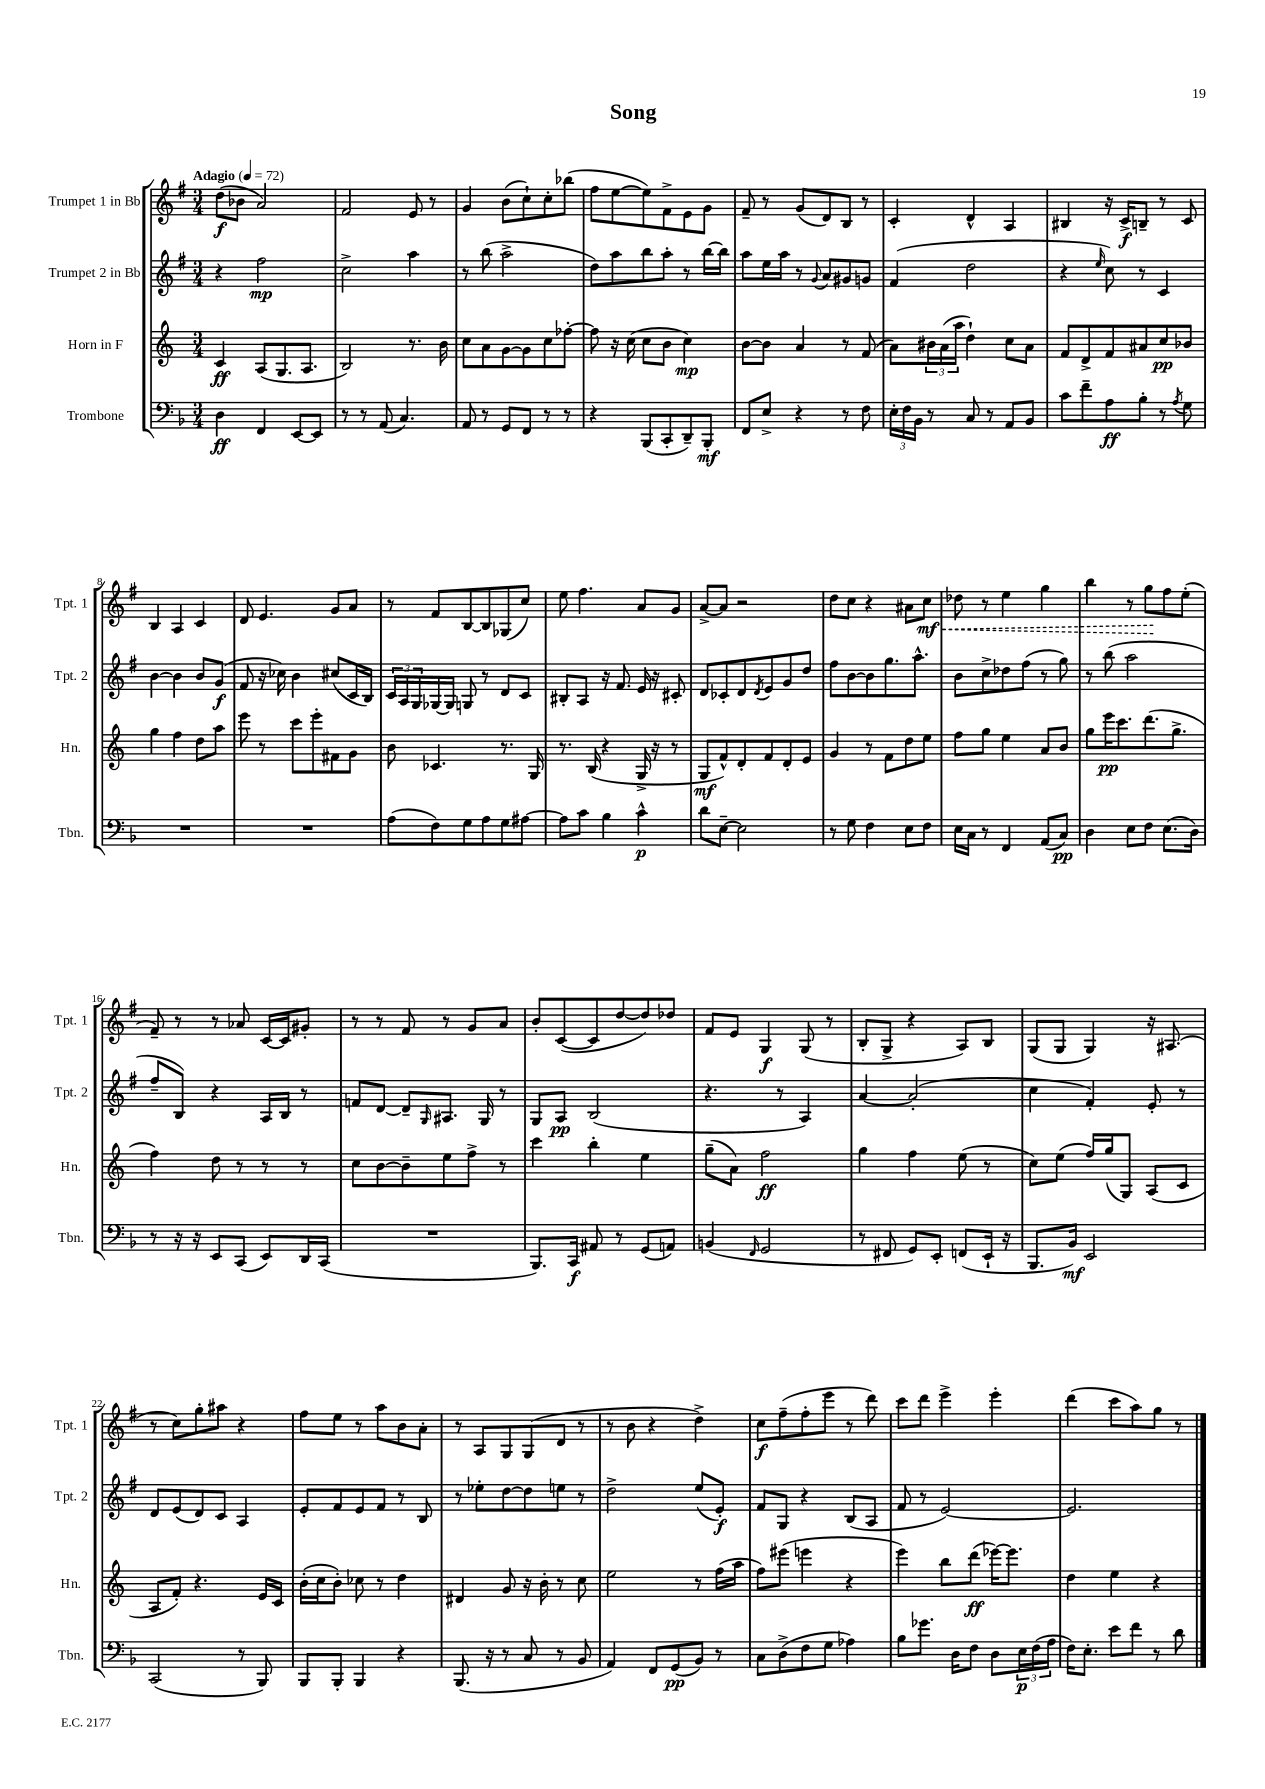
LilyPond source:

\header { title = "Song" }
<<
\new StaffGroup <<
\new Staff = "s0" \with { instrumentName = "Trumpet 1 in Bb" shortInstrumentName = "Tpt. 1" } {
    \clef treble \key g \major \numericTimeSignature \time 3/4 \tempo "Adagio" 4 = 72
    d''8\f( bes'8 a'2) |
    fis'2 e'8 r8 |
    g'4 b'8( c''8-!) c''8-. bes''8( |
    fis''8 e''8~ e''8) fis'8-> e'8 g'8 |
    fis'8-- r8 g'8( d'8) b8 r8 |
    c'4-. d'4-^ a4 |
    bis4 r16 c'16->\f b8-- r8 c'8 |
    b4 a4 c'4 |
    d'8 e'4. g'8 a'8 |
    r8 fis'8 b8~ b8 ges8( c''8) |
    e''8 fis''4. a'8 g'8 |
    a'8~-> a'8 r2 |
    d''8 c''8 r4 ais'8 \once \override Hairpin.style = #'dashed-line c''8\mf\< |
    des''8 r8 e''4 g''4 |
    b''4 r8 g''8\! fis''8 e''8-.( |
    fis'8--) r8 r8 aes'8 c'16~ c'16 gis'8-. |
    r8 r8 fis'8 r8 g'8 a'8 |
    b'8-. c'8~( c'8 d''8~ d''8) des''8 |
    fis'8 e'8 g4\f g8( r8 |
    b8-. g8-> r4 a8) b8 |
    g8( g8 g4) r16 ais8.( |
    r8 c''8) g''8-. ais''8 r4 |
    fis''8 e''8 r8 a''8 b'8 a'8-. |
    r8 a8 g8 g8( d'8 r8 |
    r8 b'8 r4 d''4->) |
    c''8\f fis''8--( fis''8-. e'''8 r8 d'''8) |
    c'''8 d'''8 e'''4-> e'''4-. |
    d'''4( c'''8 a''8) g''8 r8 \bar "|." |
}
\new Staff = "s1" \with { instrumentName = "Trumpet 2 in Bb" shortInstrumentName = "Tpt. 2" } {
    \clef treble \key g \major \numericTimeSignature \time 3/4
    r4 fis''2\mp |
    c''2-> a''4 |
    r8 b''8( a''2-> |
    d''8) a''8 b''8 a''8-. r8 b''16~ b''16 |
    a''8 e''16 a''16 r8 \appoggiatura { g'8 } a'8 gis'8 g'8 |
    fis'4( d''2 |
    r4 \grace { e''16 } c''8) r8 c'4 |
    b'4~ b'4 b'8 g'8\f( |
    fis'8 r16 ces''16) b'4 cis''8( c'16 b16) |
    \tuplet 3/2 { c'16 a16 g16 } ges16~ ges16 g8 r8 d'8 c'8 |
    bis8-. a8 r16 fis'8. e'16 r16 cis'8-. |
    d'8 ces'8-. d'8 \acciaccatura { d'8 } e'8 g'8 d''8 |
    fis''8 b'8~ b'8 g''8. a''8.-^ |
    b'8 c''8-> des''8 fis''8( r8 g''8) |
    r8 b''8( a''2 |
    fis''8-- b8) r4 a16 b16 r8 |
    f'8 d'8~ d'8-- \grace { g16 } ais8. g16 r8 |
    g8 a8\pp b2( |
    r4. r8 a4) |
    a'4~ a'2-.( |
    c''4 fis'4-.) e'8-. r8 |
    d'8 e'8( d'8) c'8 a4 |
    e'8-. fis'8 e'8 fis'8 r8 b8 |
    r8 ees''8-. d''8~ d''8 e''8 r8 |
    d''2-> e''8( e'8-.\f) |
    fis'8 g8 r4 b8( a8 |
    fis'8 r8 e'2~) |
    e'2. \bar "|." |
}
\new Staff = "s2" \with { instrumentName = "Horn in F" shortInstrumentName = "Hn." } {
    \clef treble \key c \major \numericTimeSignature \time 3/4
    c'4\ff a8( g8. a8. |
    b2) r8. b'16 |
    c''8 a'8 g'8~ g'8 c''8 fes''8~-. |
    fes''8 r16 c''16( c''8 b'8 c''4\mp) |
    b'8~ b'8 a'4 r8 f'8( |
    a'8) \tuplet 3/2 { bis'16 a'16( a''16 } d''4-!) c''8 a'8 |
    f'8 d'8-> f'8 ais'8 c''8\pp bes'8 |
    g''4 f''4 d''8 a''8 |
    e'''8 r8 c'''8 e'''8-. fis'8 g'8 |
    b'8 ces'4. r8. g16 |
    r8. b16( r4 g16-> r16 r8 |
    g8\mf f'8-^) d'8-. f'8 d'8-. e'8 |
    g'4 r8 f'8 d''8 e''8 |
    f''8 g''8 e''4 a'8 b'8 |
    g''8 e'''16\pp c'''8. d'''8.( g''8.-> |
    f''4) d''8 r8 r8 r8 |
    c''8 b'8~ b'8-- e''8 f''8-> r8 |
    c'''4 b''4-. e''4 |
    g''8--( a'8) f''2\ff |
    g''4 f''4 e''8( r8 |
    c''8) e''8( f''16) g''16( g8) a8( c'8 |
    a8 f'8-.) r4. e'16 c'16 |
    b'16-.( c''16 b'8-.) ces''8 r8 d''4 |
    dis'4 g'8 r16 b'16-. r8 c''8 |
    e''2 r8 f''16( a''16 |
    f''8) eis'''8( e'''4 r4 |
    e'''4) b''8 d'''8\ff( ees'''16~) ees'''8. |
    d''4 e''4 r4 \bar "|." |
}
\new Staff = "s3" \with { instrumentName = "Trombone" shortInstrumentName = "Tbn." } {
    \clef bass \key f \major \numericTimeSignature \time 3/4
    d4\ff f,4 e,8~ e,8 |
    r8 r8 a,8( c4.) |
    a,8 r8 g,8 f,8 r8 r8 |
    r4 bes,,8( c,8-. d,8--) bes,,8-.\mf |
    f,8 e8-> r4 r8 f8 |
    \tuplet 3/2 { e16-. f16 bes,16 } r8 c8 r8 a,8 bes,8 |
    c'8 f'8-- a8\ff bes8-. r8 \acciaccatura { a8 } g8 |
    R2. |
    R2. |
    a8( f8) g8 a8 g8 ais8~ |
    ais8 c'8 bes4 c'4-^\p |
    d'8 e8~-- e2 |
    r8 g8 f4 e8 f8 |
    e16 c16 r8 f,4 a,8( c8\pp) |
    d4 e8 f8 e8.( d16) |
    r8 r16 r16 e,8 c,8( e,8) d,16 c,16( |
    R2. |
    bes,,8.) c,16\f ais,8 r8 g,8( a,8) |
    b,4( \grace { f,16 } g,2 |
    r8 fis,8 g,8) e,8-. f,8( e,16-! r16 |
    bes,,8. bes,16\mf) e,2 |
    c,2( r8 bes,,8) |
    bes,,8 bes,,8-. bes,,4 r4 |
    bes,,8.( r16 r8 c8 r8 bes,8 |
    a,4) f,8 g,8\pp( bes,8) r8 |
    c8 d8->( f8 g8 aes4) |
    bes8 ges'8. d16 f8 d8 \tuplet 3/2 { e16\p f16( a16 } |
    f16) e8.-. e'8 f'8 r8 d'8 \bar "|." |
}
>>
>>
